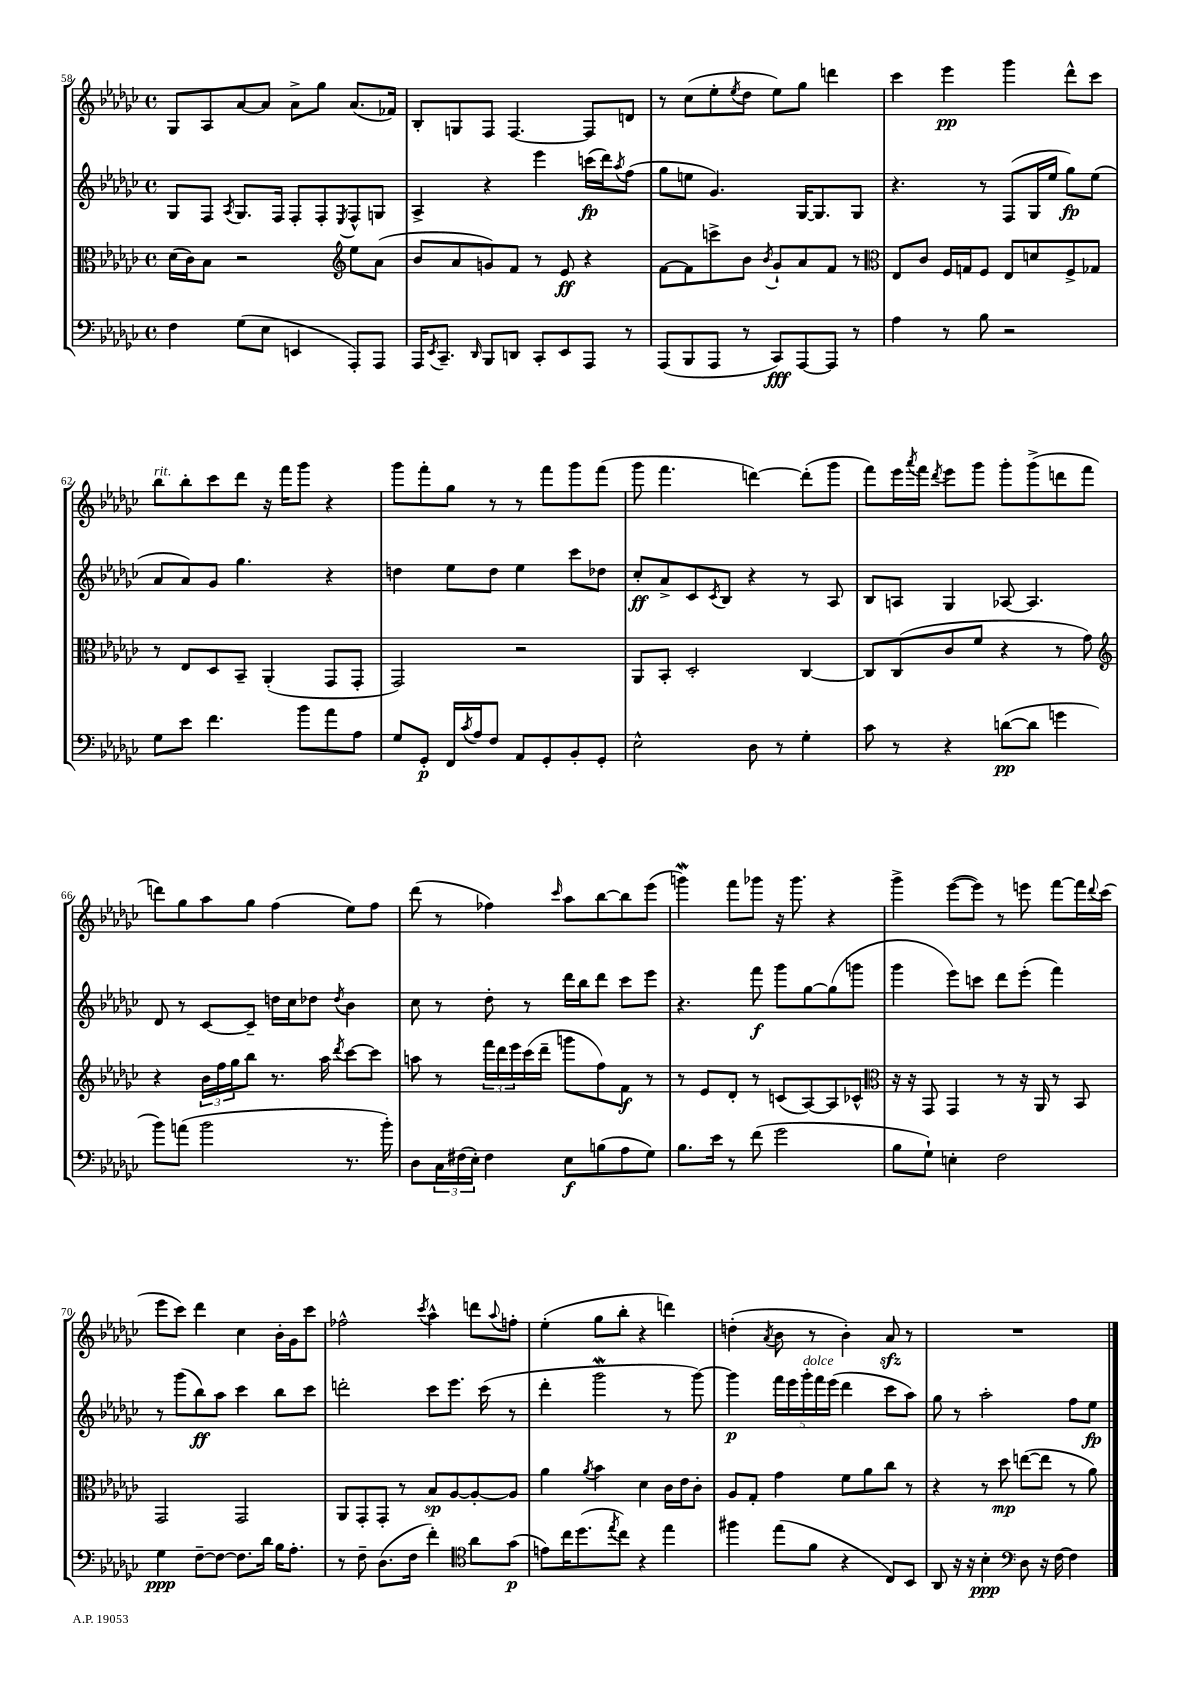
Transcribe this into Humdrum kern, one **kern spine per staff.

**kern	**kern	**kern	**kern
*staff4	*staff3	*staff2	*staff1
*clefF4	*clefC3	*clefG2	*clefG2
*k[b-e-a-d-g-c-]	*k[b-e-a-d-g-c-]	*k[b-e-a-d-g-c-]	*k[b-e-a-d-g-c-]
*M4/4	*M4/4	*M4/4	*M4/4
*met(c)	*met(c)	*met(c)	*met(c)
4F	(16d-	8G-	8G-
.	16c-)	.	.
.	8B-	8F	8A-
.	.	8qA-	.
(8G-	2r	8.G-	[8a-
8E-	.	.	8a-]
.	.	16F	.
4EE	.	8F'	8a-^
.	.	8F'	8gg-
*	*clefG2	*	*
.	.	8qE-	.
8AAA-')	8ee-	8F^^	(8.a-
8AAA-	(8a-	8G	.
.	.	.	16f-)
=	=	=	=
16AAA-	8b-	4A-^	8B-'
8qEE-	.	.	.
8.CC-~	.	.	.
.	8a-	.	8G
16qqDD-	.	.	.
8BBB-	8g)	4r	8F
8DD	8f	.	[4.F
8CC-'	8r	4eee-	.
8EE-	8e-	.	.
8AAA-	4r	(16ccc	8F]
.	.	16ddd-)	.
.	.	8qaa-	.
8r	.	(8ff	8d
=	=	=	=
(8AAA-	[8f	8gg-	8r
8BBB-	8f]	8ee	(8cc-
8AAA-	8ccc^	4.g-)	8ee-'
.	.	.	8qee-
8r	8b-	.	8dd-
.	8qb-	.	.
8CC-)	8g-`	.	8ee-)
[8AAA-	8a-	[16G-	8gg-
.	.	8.G-]	.
8AAA-]	8f	.	4ddd
8r	8r	8G-	.
=	=	=	=
*	*clefC3	*	*
4A-	8E-	4.r	4ccc-
.	8c-	.	.
8r	16F	.	4eee-
.	16G	.	.
8B-	8F	8r	.
2r	8E-	(8F	4ggg-
.	8d	16G-	.
.	.	16ee-	.
.	8F^	8gg-)	8ddd-^^
.	8G-	(8ee-	8ccc-
=	=	=	=
8G-	8r	8a-	8bb-
8e-	8E-	8a-)	8bb-'
4.f	8D-	8g-	8ccc-
.	8BB-~	4.gg-	8ddd-
.	(4AA-'	.	16r
.	.	.	16fff
8b-	.	.	8ggg-
8a-	8GG-	4r	4r
8A-	8GG-'	.	.
=	=	=	=
8G-	2GG-)	4dd	8ggg-
8GG-'	.	.	8fff'
16FF	.	8ee-	8gg-
8qc-	.	.	.
16A-	.	.	.
8F	.	8dd	8r
8AA-	2r	4ee-	8r
8GG-'	.	.	8fff
8BB-'	.	8ccc-	8ggg-
8GG-'	.	8dd-	(8fff
=	=	=	=
2E-^^	8AA-	8cc-'	8ggg-
.	8BB-'	8a-^	4.fff
.	2D-'	8c-	.
.	.	8qc-	.
.	.	8B-	.
8D-	.	4r	[4ddd)
8r	.	.	.
4G-'	[4C-	8r	(8ddd']
.	.	8A-	8ggg-
=	=	=	=
8c-	8C-]	8B-	8fff)
8r	(8C-	8A	16eee-
.	.	.	8qaaa-
.	.	.	16fff
.	.	.	8qddd-
4r	8c-	4G-	8eee-
.	8f	.	8ggg-
([8d	4r	[8A-	8ggg-'
8d]	.	4.A-]	(8ggg-^
4g	8r	.	8ddd
.	8g-)	.	8fff
=	=	=	=
*	*clefG2	*	*
8b-)	4r	8d-	8ddd)
(8a	.	8r	8gg-
2b-	24b-	[8c-	8aa-
.	24ff	.	.
.	24gg-	.	.
.	8bb-	8c-~]	8gg-
.	8.r	16dd	(4ff
.	.	16cc-	.
.	.	8dd-	.
.	16aa-	.	.
.	8qddd-	8qdd-	.
8.r	[8ccc-	4b-	8ee-)
.	8ccc-]	.	8ff
16b-')	.	.	.
=	=	=	=
8D-	8aa	8cc-	(8ddd-
24C-	8r	8r	8r
(24F#	.	.	.
24E-')	.	.	.
4F#	24fff	8dd-'	4ff-)
.	24ddd-	.	.
.	24eee-	.	.
.	(16ccc-	8r	.
.	16ddd-~	.	.
.	.	.	16qqccc-
8E-	8ggg	16ddd-	8aa-
.	.	16bb-	.
(8B	8ff)	8ddd-	[8bb-
8A-	8f	8ccc-	8bb-]
8G-)	8r	8eee-	(8eee-
=	=	=	=
8.B-	8r	4.r	4ggg)
.	8e-	.	.
16e-	.	.	.
8r	8d-'	.	8fff
(8f	8r	8fff	8ggg-
2g-	(8c	8ggg-	16r
.	.	.	8.ggg-
.	[8A-)	[8gg-	.
.	8A-]	(8gg-]	4r
.	8c-^^	8ggg	.
=	=	=	=
*	*clefC3	*	*
8B-	16r	4ggg-	4ggg-^
.	16r	.	.
8G-`)	8GG-	.	.
4E'	4GG-	8eee-)	([8eee-
.	.	8ccc	8eee-])
2F	8r	8ddd-	8r
.	16r	(8eee-'	8eee
.	16AA-	.	.
.	8r	4fff)	[8fff
.	8BB-	.	16fff]
.	.	.	8qqddd-
.	.	.	(16ccc-
=	=	=	=
4G-	2GG-	8r	8eee-
.	.	(8ggg-	8ccc-)
[8F~	.	8bb-)	4ddd-
8F_	.	8aa-	.
8.F]	2GG-	4ccc-	4cc-
16d-	.	.	.
16B-	.	8bb-	16b-'
8.A-'	.	.	16g-
.	.	8ccc-	8ccc-
=	=	=	=
8r	8AA-	2ddd'	2ff-^^
8F~	8GG-'	.	.
(8.D-	8GG-'	.	.
.	8r	.	.
16F	.	.	.
.	.	.	8qccc-
4f')	8B-	8ccc-	4aa-^^
.	[8A-	8.eee-	.
*clefC4	*	*	*
8a-	8A-'_	.	8ddd
.	.	(16ccc-	.
.	.	.	8qqaa-
(8g-	8A-]	8r	8ff'
=	=	=	=
8e)	4a-	4ddd-'	(4ee-'
16cc-	.	.	.
(8.dd-	.	.	.
.	8qa-	.	.
.	4b-	2ggg-	8gg-
8qee-	.	.	.
8cc-)	.	.	8bb-'
4r	4d-	.	4r
4ee-	16c-	8r	4ddd)
.	16e-	.	.
.	8c-'	[8ggg-)	.
=	=	=	=
4ff#	8A-	4ggg-]	(4dd'
.	8G-'	.	.
.	.	.	8qa-
(8ee-	4g-	20fff	8b-
.	.	20eee-	.
.	.	20ggg-'	.
8f	.	.	8r
.	.	20fff	.
.	.	(20eee-	.
4r	8f	4ddd-	4b-')
.	8a-	.	.
8C-)	8cc-	8ccc-	8a-
8BB-	8r	8aa-)	8r
=	=	=	=
8AA-	4r	8gg-	1r
16r	.	8r	.
16r	.	.	.
4B-'	8r	2aa-'	.
.	8dd-	.	.
*clefF4	*	*	*
8D-	([8ee	.	.
16r	8ee]	.	.
[16F	.	.	.
4F]	8r	8ff	.
.	8a-)	8ee-	.
==	==	==	==
*-	*-	*-	*-
